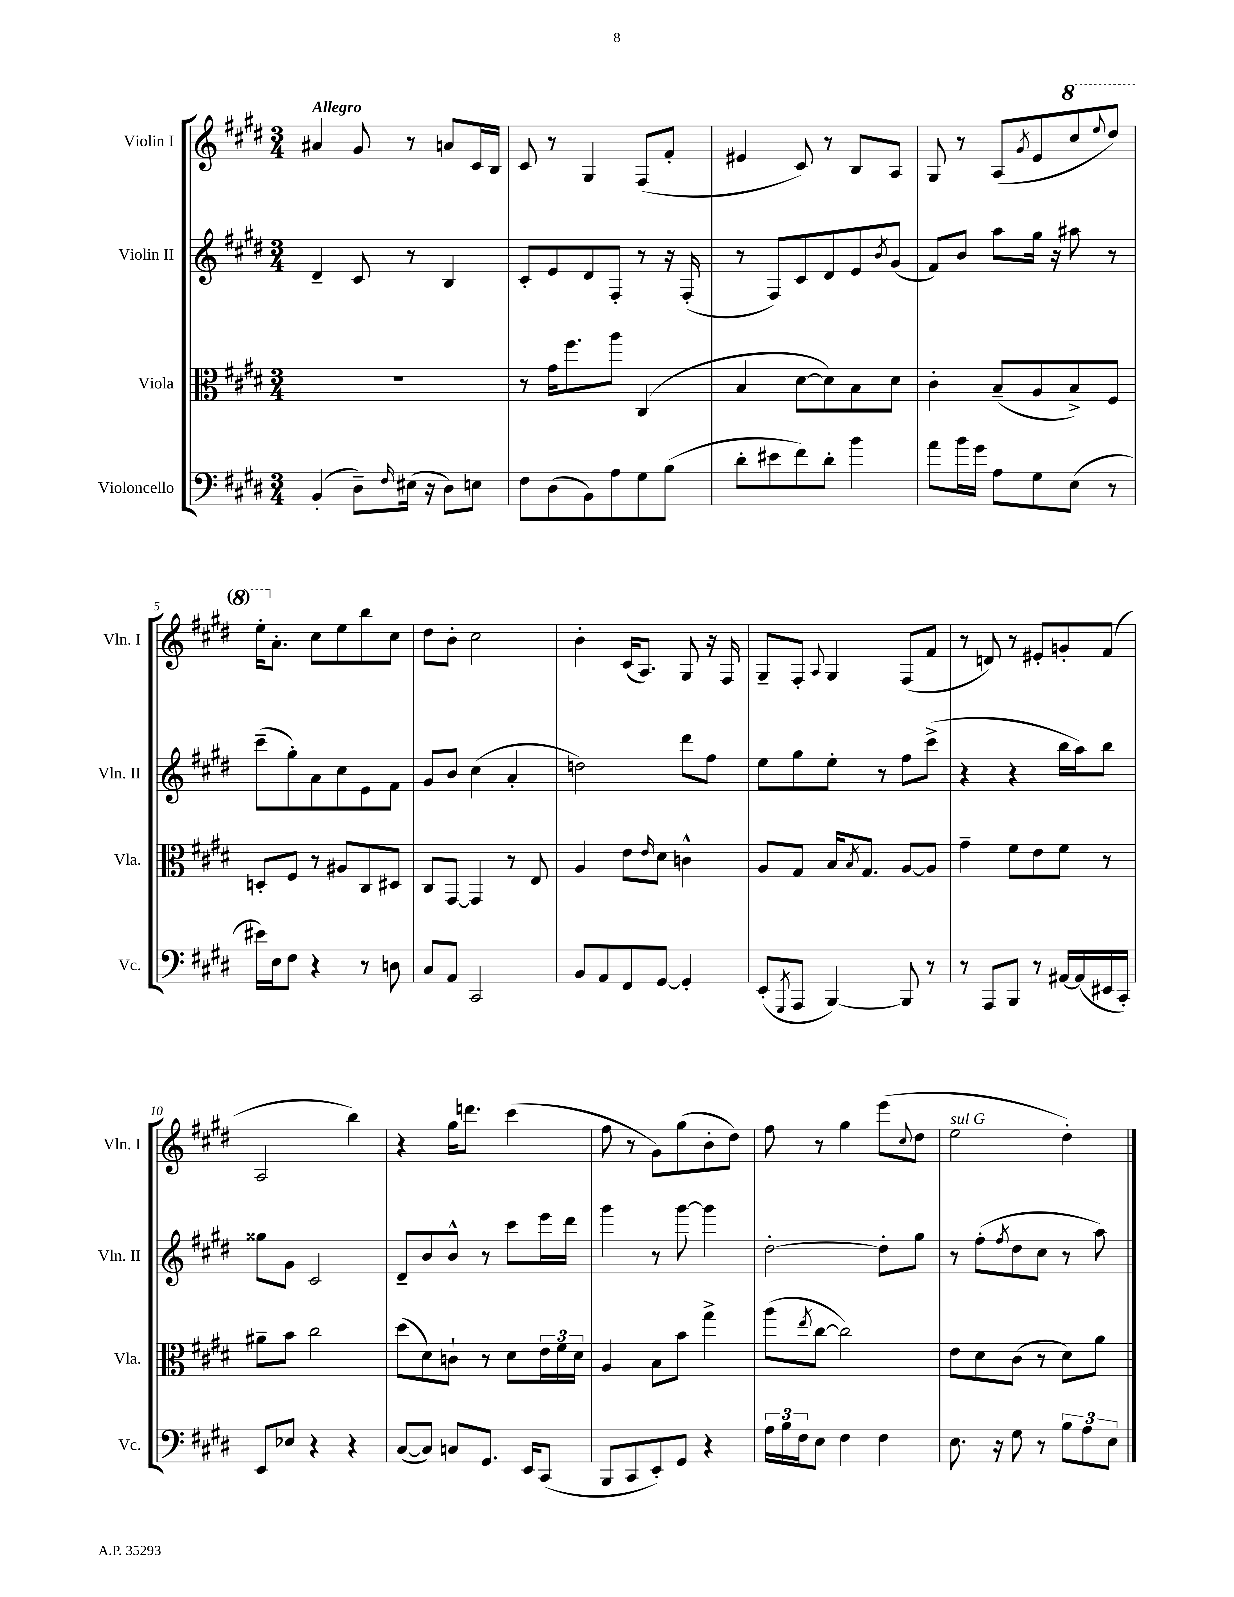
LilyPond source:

<<
\new StaffGroup <<
\new Staff = "s0" \with { instrumentName = "Violin I" shortInstrumentName = "Vln. I" } {
    \clef treble \key e \major \numericTimeSignature \time 3/4 \tempo "Allegro"
    ais'4 gis'8 r8 a'8 cis'16 b16 |
    cis'8 r8 gis4 fis8( fis'8-. |
    eis'4 cis'8) r8 b8 a8 |
    gis8 r8 a8( \acciaccatura { gis'8 } e'8 \ottava #1 cis'''8 \appoggiatura { e'''8 } dis'''8) |
    e'''16-. \ottava #0 a'8.-. cis''8 e''8 b''8 cis''8 |
    dis''8 b'8-. cis''2 |
    b'4-. cis'16( a8.) gis8 r16 fis16 |
    gis8-- fis8-. \appoggiatura { a8 } gis4 fis8( fis'8 |
    r8 d'8) r8 eis'8-. g'8-. fis'8( |
    a2 b''4) |
    r4 gis''16 d'''8. cis'''4( |
    fis''8 r8 gis'8) gis''8( b'8-. dis''8) |
    fis''8 r8 gis''4 e'''8( \appoggiatura { cis''8 } dis''8 |
    e''2^\markup { \italic "sul G" } dis''4-.) \bar "|." |
}
\new Staff = "s1" \with { instrumentName = "Violin II" shortInstrumentName = "Vln. II" } {
    \clef treble \key e \major \numericTimeSignature \time 3/4
    dis'4-- cis'8 r8 b4 |
    cis'8-. e'8 dis'8 fis8-. r8 r16 fis16-.( |
    r8 fis8) cis'8 dis'8 e'8 \acciaccatura { b'8 } gis'8( |
    fis'8) b'8 a''8 gis''16 r16 ais''8 r8 |
    cis'''8--( gis''8-.) a'8 cis''8 e'8 fis'8 |
    gis'8 b'8 cis''4( a'4-. |
    d''2) dis'''8 fis''8 |
    e''8 gis''8 e''8-. r8 fis''8 cis'''8->( |
    r4 r4 b''16 a''16) b''8 |
    gisis''8 gis'8 cis'2 |
    dis'8-- b'8 b'8-^ r8 cis'''8 e'''16 dis'''16 |
    gis'''4 r8 gis'''8~ gis'''4 |
    dis''2~-. dis''8-. gis''8 |
    r8 fis''8-.( \acciaccatura { fis''8 } dis''8 cis''8 r8 a''8) \bar "|." |
}
\new Staff = "s2" \with { instrumentName = "Viola" shortInstrumentName = "Vla." } {
    \clef alto \key e \major \numericTimeSignature \time 3/4
    R2. |
    r8 gis'16 fis''8. a''8 cis4( |
    b4 dis'8~ dis'8) b8 dis'8 |
    cis'4-. b8--( a8 b8->) fis8 |
    d8-. fis8 r8 ais8 cis8 dis8 |
    cis8 gis,8~ gis,4 r8 e8 |
    a4 e'8 \grace { e'16 } dis'8 c'4-^ |
    a8 gis8 b16 \acciaccatura { b8 } gis8. a8~ a8 |
    gis'4-- fis'8 e'8 fis'8 r8 |
    ais'8-- b'8 cis''2 |
    dis''8( dis'8) c'8-! r8 dis'8 \tuplet 3/2 { e'16 fis'16 dis'16 } |
    a4 b8 b'8 gis''4-> |
    a''8( \acciaccatura { e''8 } cis''8~ cis''2) |
    e'8 dis'8 cis'8( r8 dis'8) a'8 \bar "|." |
}
\new Staff = "s3" \with { instrumentName = "Violoncello" shortInstrumentName = "Vc." } {
    \clef bass \key e \major \numericTimeSignature \time 3/4
    b,4-.( dis8--) \grace { fis16 } eis16( r16 dis8) e8 |
    fis8 dis8( b,8) a8 gis8 b8( |
    dis'8-. eis'8 fis'8) dis'8-. b'4 |
    a'8 b'16 gis'16 a8 gis8 e8( r8 |
    eis'16) e16 fis8 r4 r8 d8 |
    cis8 a,8 cis,2 |
    b,8 a,8 fis,8 gis,8~ gis,4-. |
    e,8-.( \acciaccatura { gis,,8 } a,,8 b,,4~) b,,8 r8 |
    r8 a,,8 b,,8 r8 ais,16~ ais,16( eis,16 cis,16-.) |
    e,8 ees8 r4 r4 |
    cis8~( cis8) c8 gis,8. e,16 cis,8( |
    b,,8 cis,8 e,8-.) gis,8 r4 |
    \tuplet 3/2 { a16 b16 fis16 } e8 fis4 fis4 |
    e8. r16 gis8 r8 \tuplet 3/2 { b8 a8 e8 } \bar "|." |
}
>>
>>
